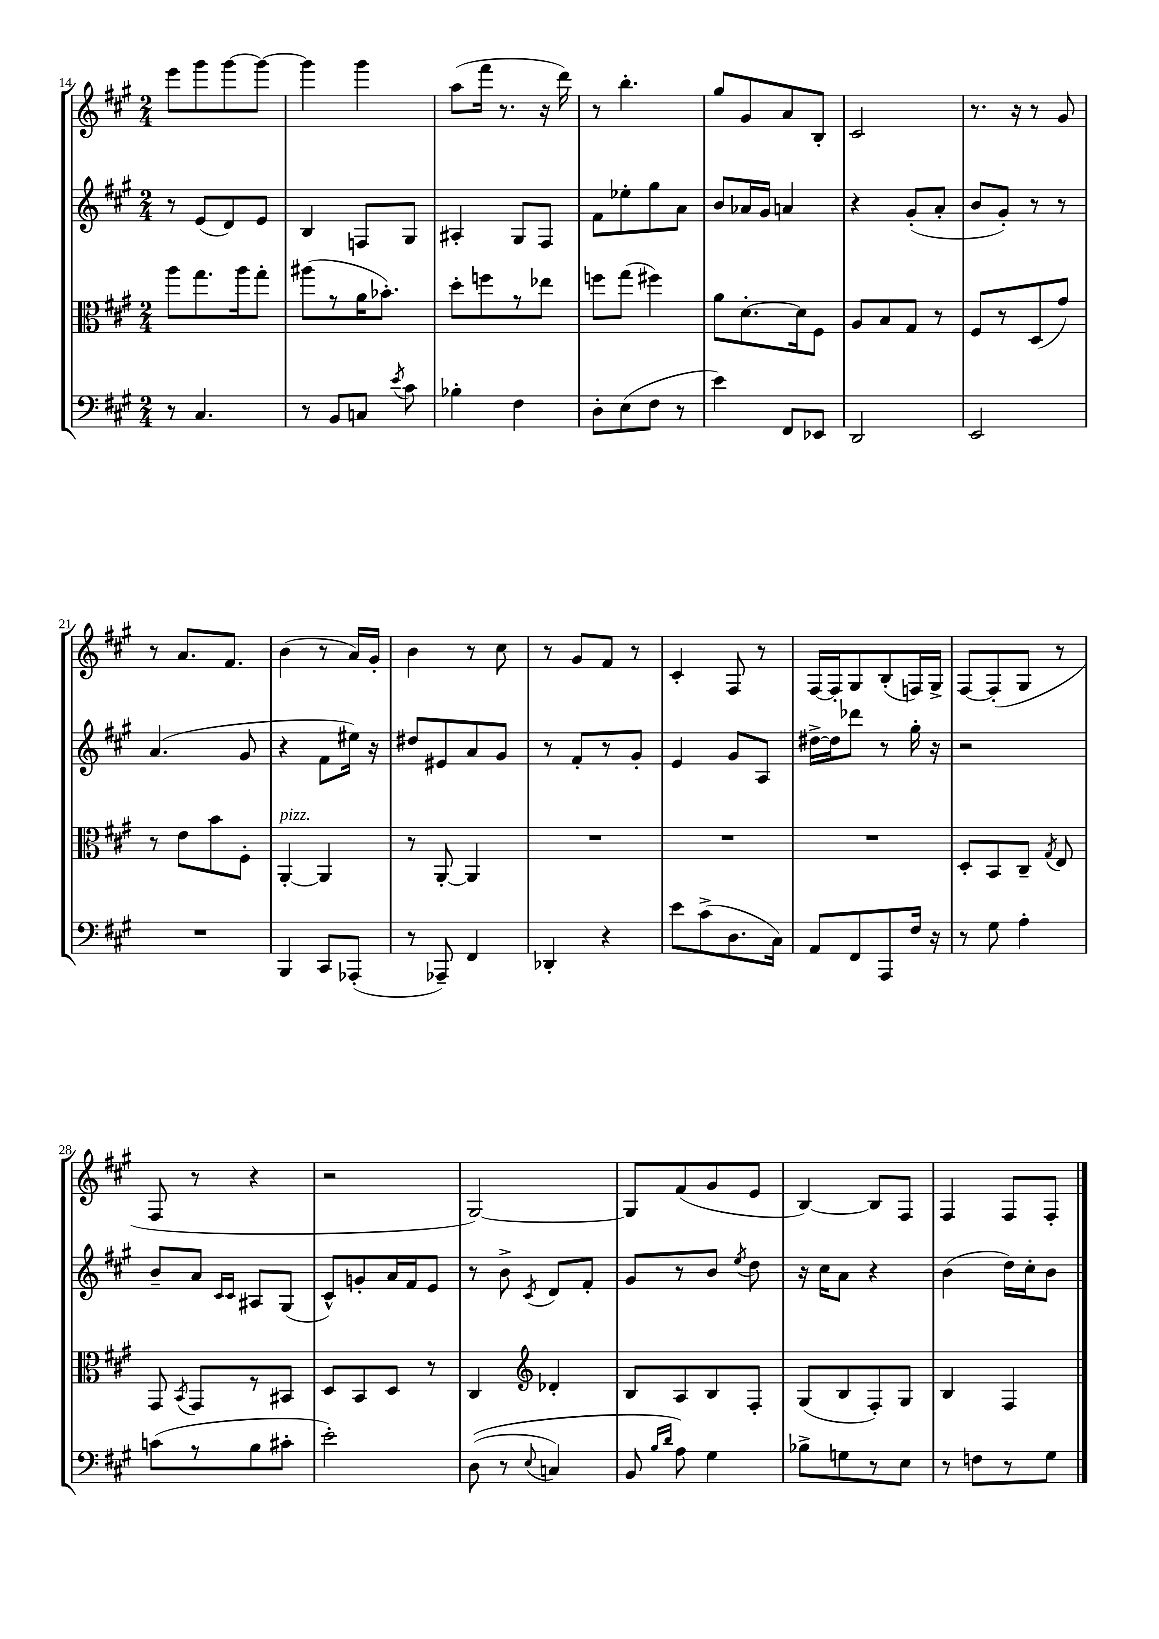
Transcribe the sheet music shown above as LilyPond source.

<<
\new StaffGroup <<
\new Staff = "s0" {
    \clef treble \key a \major \numericTimeSignature \time 2/4
    \autoBeamOff e'''8[ gis'''8 gis'''8~ gis'''8]~ |
    gis'''4 gis'''4 |
    a''8[( fis'''16] r8. r16 d'''16) |
    r8 b''4.-. |
    gis''8[ gis'8 a'8 b8]-. |
    cis'2 |
    r8. r16 r8 gis'8 |
    r8 a'8.[ fis'8.] |
    b'4( r8 a'16[) gis'16]-. |
    b'4 r8 cis''8 |
    r8 gis'8[ fis'8] r8 |
    cis'4-. fis8 r8 |
    fis16[~ fis16-. gis8 b8-.( f16) gis16]-> |
    fis8[~ fis8-.( gis8] r8 |
    fis8 r8 r4 |
    r2 |
    gis2~) |
    gis8[ fis'8( gis'8 e'8] |
    b4~) b8[ fis8] |
    fis4 fis8[ fis8]-. \bar "|." |
}
\new Staff = "s1" {
    \clef treble \key a \major \numericTimeSignature \time 2/4
    \autoBeamOff r8 e'8[( d'8) e'8] |
    b4 f8[ gis8] |
    ais4-. gis8[ fis8] |
    fis'8[ ees''8-. gis''8 a'8] |
    b'8[ aes'16 gis'16] a'4 |
    r4 gis'8[-.( a'8]-. |
    b'8[ gis'8]-.) r8 r8 |
    a'4.( gis'8 |
    r4 fis'8[ eis''16]) r16 |
    dis''8[ eis'8 a'8 gis'8] |
    r8 fis'8[-. r8 gis'8]-. |
    e'4 gis'8[ a8] |
    dis''16[~-> dis''16 des'''8] r8 gis''16-. r16 |
    r2 |
    b'8[-- a'8] \grace { cis'16[ cis'16] } ais8[ gis8]( |
    cis'8[-^) g'8-. a'16 fis'16 e'8] |
    r8 b'8-> \acciaccatura { cis'8 } d'8[ fis'8]-. |
    gis'8[ r8 b'8] \acciaccatura { e''8 } d''8 |
    r16 cis''16[ a'8] r4 |
    b'4( d''16[) cis''16-. b'8] \bar "|." |
}
\new Staff = "s2" {
    \clef alto \key a \major \numericTimeSignature \time 2/4
    \autoBeamOff a''8[ gis''8. a''16 gis''8]-. |
    ais''8[( r8 a'16 bes'8.]-.) |
    d''8[-. f''8 r8 ees''8] |
    f''8[ gis''8]( fis''4) |
    a'8[ d'8.~-. d'16 fis8] |
    a8[ b8 gis8] r8 |
    fis8[ r8 d8( gis'8]) |
    r8 e'8[ b'8 fis8]-. |
    a,4~-.^\markup { \italic "pizz." } a,4 |
    r8 a,8~-. a,4 |
    R2 |
    R2 |
    R2 |
    d8[-. b,8 cis8]-- \acciaccatura { gis8 } e8 |
    gis,8 \acciaccatura { b,8 } gis,8[ r8 bis,8] |
    d8[ b,8 d8] r8 |
    cis4 \clef treble des'4-. |
    b8[ a8 b8 fis8]-. |
    gis8[( b8 fis8-.) gis8] |
    b4 fis4 \bar "|." |
}
\new Staff = "s3" {
    \clef bass \key a \major \numericTimeSignature \time 2/4
    \autoBeamOff r8 cis4. |
    r8 b,8[ c8] \acciaccatura { e'8 } cis'8 |
    bes4-. fis4 |
    d8[-. e8( fis8] r8 |
    e'4) fis,8[ ees,8] |
    d,2 |
    e,2 |
    R2 |
    b,,4 cis,8[ aes,,8]-.( |
    r8 aes,,8--) fis,4 |
    des,4-. r4 |
    e'8[ cis'8->( d8. cis16]) |
    a,8[ fis,8 a,,8 fis16] r16 |
    r8 gis8 a4-. |
    c'8[( r8 b8 cis'8]-. |
    e'2-.) |
    d8(\( r8 \appoggiatura { e8 } c4) |
    b,8 \grace { b16[ d'16] } a8\) gis4 |
    bes8[-> g8 r8 e8] |
    r8 f8[ r8 gis8] \bar "|." |
}
>>
>>
\layout { \context { \Score currentBarNumber = #14 } }
